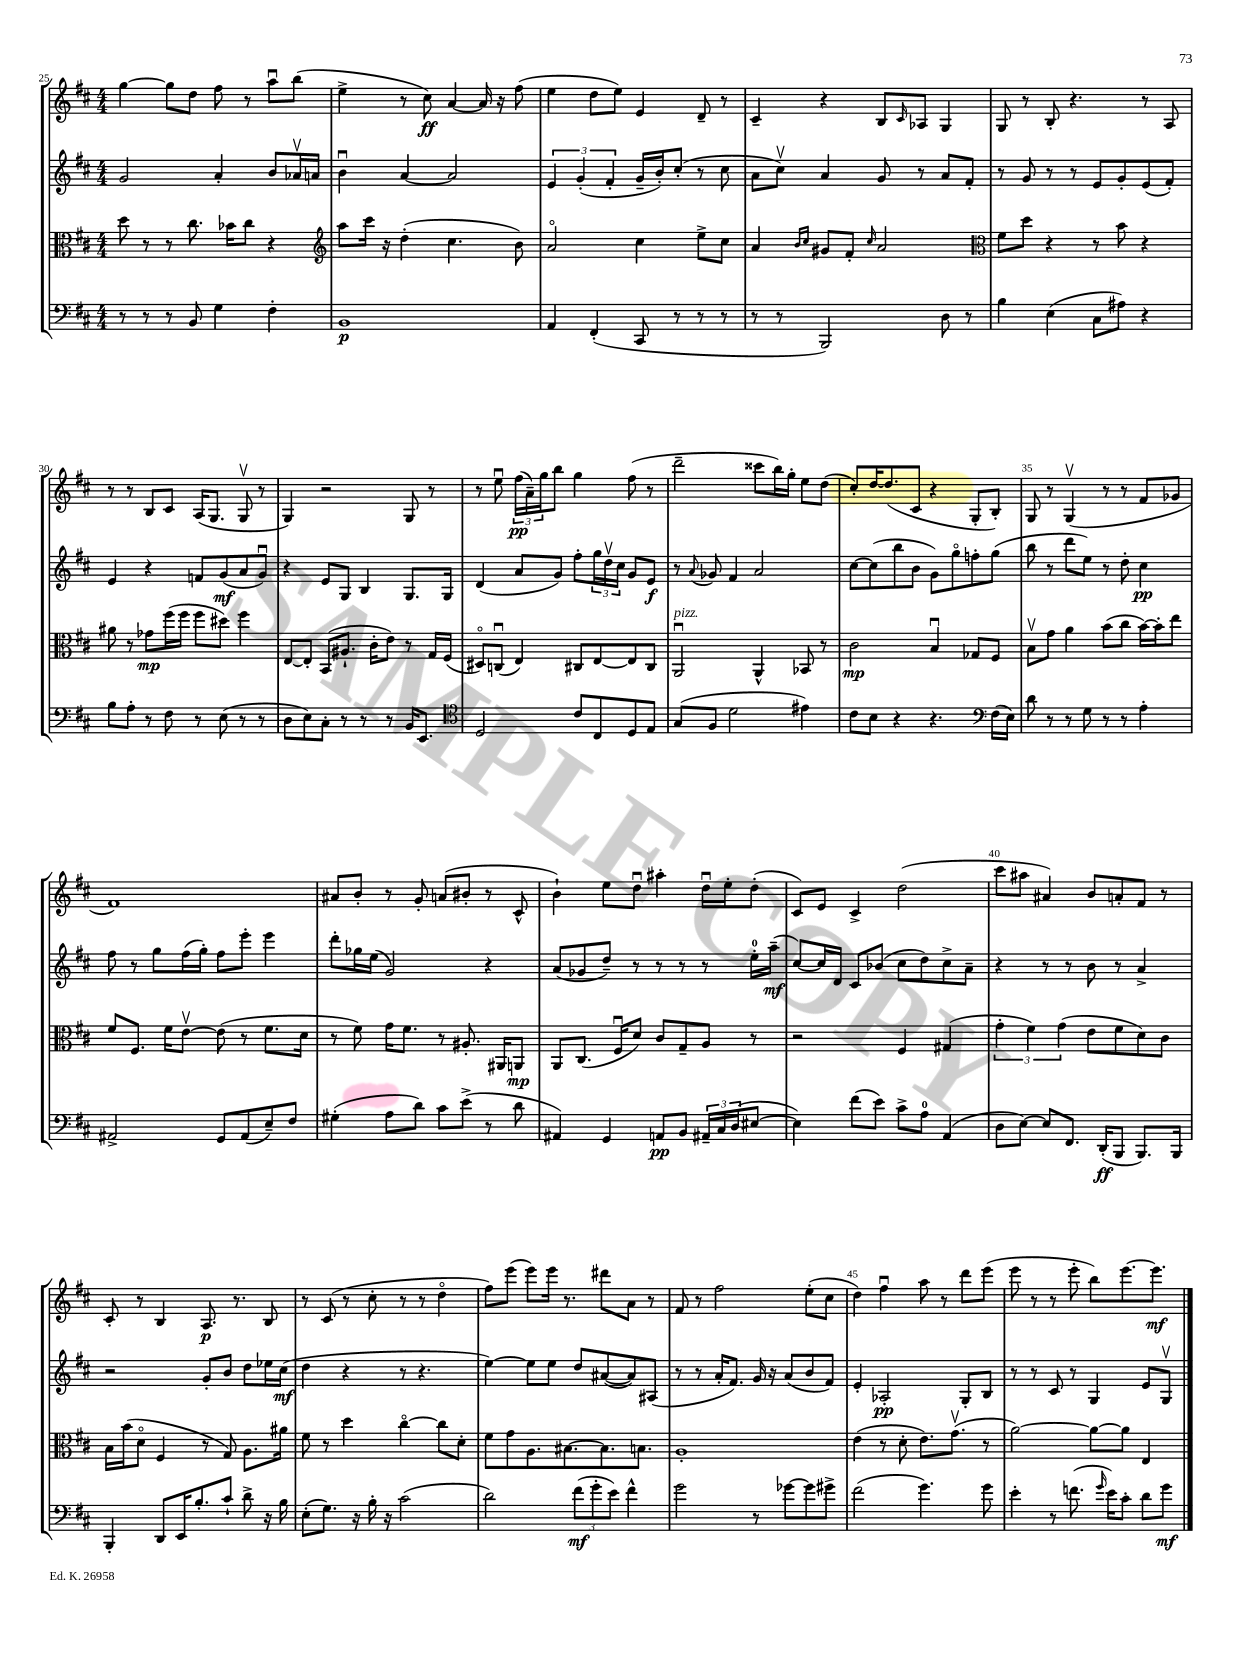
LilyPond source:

<<
\new StaffGroup <<
\new Staff = "s0" {
    \clef treble \key d \major \numericTimeSignature \time 4/4
    g''4~ g''8 d''8 fis''8 r8 a''8\downbow b''8( |
    e''4-> r8 cis''8\ff) a'4~ a'16 r16 fis''8( |
    e''4 d''8 e''8) e'4 d'8-- r8 |
    cis'4-- r4 b8 \grace { cis'16 } aes8 g4 |
    g8 r8 b8-. r4. r8 a8 |
    r8 r8 b8 cis'8 a16( g8. g8\upbow r8 |
    g4) r2 g8 r8 |
    r8 e''8\downbow \tuplet 3/2 { fis''16\pp( a'16--) g''16 } b''8 g''4 fis''8( r8 |
    d'''2-- cisis'''8 b''16) g''16-. e''8 d''8( |
    cis''8-.) d''16~ d''8.( cis'8 r4 g8-. b8-.) |
    g8 r8 g4\upbow( r8 r8 fis'8 ges'8 |
    fis'1) |
    ais'8 b'8-. r8 g'8-. a'8( bis'8-. r8 cis'8-^ |
    b'4-!) e''8 d''8\downbow ais''4-. d''16\downbow e''16-. d''8-.( |
    cis'8) e'8 cis'4-> d''2( |
    cis'''8 ais''8 ais'4) b'8 a'8-. fis'8 r8 |
    cis'8-. r8 b4 a8.\p r8. b8 |
    r8 cis'8( r8 cis''8-. r8 r8 d''4\flageolet |
    fis''8) e'''8( e'''8) e'''16 r8. dis'''8 a'8 r8 |
    fis'8 r8 fis''2 e''8-.( cis''8 |
    d''4) fis''4\downbow a''8 r8 d'''8 e'''8( |
    e'''8 r8 r8 e'''8-. b''8) e'''8.~ e'''8.\mf \bar "|." |
}
\new Staff = "s1" {
    \clef treble \key d \major \numericTimeSignature \time 4/4
    g'2 a'4-. b'8 aes'16\upbow a'16 |
    b'4\downbow a'4~ a'2 |
    \tuplet 3/2 { e'4 g'4-.( fis'4-. } g'16-- b'16-.) cis''8-.( r8 cis''8 |
    a'8 cis''8\upbow) a'4 g'8 r8 a'8 fis'8-. |
    r8 g'8 r8 r8 e'8 g'8-. e'8( fis'8-.) |
    e'4 r4 f'8 g'8\mf( a'8 g'8\downbow) |
    r4 e'8 g8 b4 g8. g16 |
    d'4( a'8 g'8) fis''8-. \tuplet 3/2 { g''16 d''16\upbow cis''16 } g'8 e'8\f |
    r8 \appoggiatura { a'8 } ges'8 fis'4 a'2 |
    cis''8~ cis''8( b''8 b'8 g'8) g''8\flageolet f''8-. g''8( |
    b''8 r8 d'''8 e''8) r8 d''8-. cis''4\pp |
    fis''8 r8 g''8 fis''16( g''16-.) fis''8 e'''8-. e'''4 |
    d'''8-. ges''16 e''16( g'2) r4 |
    a'8( ges'8 d''8--) r8 r8 r8 r8 e''16-0-. a''16--\mf( |
    cis''8~) cis''16 d'16 cis'8 bes'8( cis''8 d''8) cis''8-> a'8-- |
    r4 r8 r8 b'8 r8 a'4-> |
    r2 g'8-. b'8 d''8 ees''16 cis''16\mf( |
    d''4 r4 r8 r4. |
    e''4~) e''8 e''8 d''8 ais'8~( ais'8) ais8( |
    r8 r8 a'16-. fis'8.) g'16 r16 a'8( b'8 fis'8) |
    e'4-. aes2-.\pp g8-. b8 |
    r8 r8 cis'8 r8 g4 e'8 g8\upbow \bar "|." |
}
\new Staff = "s2" {
    \clef alto \key d \major \numericTimeSignature \time 4/4
    d''8 r8 r8 cis''8. bes'16 cis''8 r4 |
    \clef treble a''8 cis'''16 r16 d''4-.( cis''4. b'8) |
    a'2\flageolet cis''4 e''8-> cis''8 |
    a'4 \grace { b'16 cis''16 } gis'8 fis'8-. \grace { cis''16 } a'2 |
    \clef alto fis'8 d''8 r4 r8 b'8 r4 |
    ais'8 r8 ges'8\mp fis''16( fis''16 fis''8 dis''8) fis''4 |
    e8~ e8-. b,8( ais8.-! cis'16-. e'8) r8 g16 fis16( |
    dis8\flageolet) c8\downbow( e4) cis8 e8~ e8 cis8 |
    a,2\downbow^\markup { \italic "pizz." } a,4-^ bes,8 r8 |
    cis'2\mp b4\downbow ges8 fis8 |
    b8\upbow g'8 a'4 b'8( cis''8 b'16~) b'16-. e''8 |
    fis'8 fis8. fis'16 e'8~\upbow e'8( r8 fis'8. d'16 |
    r8 fis'8) g'16 fis'8. r8 ais8.-. ais,16 a,8\mp |
    a,8 cis8.( fis16\downbow d'8) cis'8 g8-- a8 r8 |
    r2 fis4 gis4( |
    \tuplet 3/2 { g'4-. fis'4) g'4( } e'8 fis'8 d'8) cis'8 |
    b16 b'16( d'8\flageolet fis4 r8 g8) a8. ais'16 |
    fis'8 r8 d''4 cis''4~\flageolet cis''8 d'8-. |
    fis'8 g'8 a8. bis8.~ bis8. b8. |
    a1-. |
    e'4( r8 d'8-. e'8.) g'8.\upbow( r8 |
    a'2~) a'8~ a'8 e4 \bar "|." |
}
\new Staff = "s3" {
    \clef bass \key d \major \numericTimeSignature \time 4/4
    r8 r8 r8 b,8 g4 fis4-. |
    b,1\p |
    a,4 fis,4-.( cis,8 r8 r8 r8 |
    r8 r8 b,,2) d8 r8 |
    b4 e4( cis8 ais8) r4 |
    b8 a8-. r8 fis8 r8 e8( r8 r8 |
    d8 e8) cis8-. r8 r8 r8 b,16 e,8. |
    \clef tenor d2 cis'8 cis8 d8 e8 |
    g8( fis8 d'2 eis'4) |
    cis'8 b8 r4 r4. \clef bass fis16( e16) |
    d'8 r8 r8 g8 r8 r8 a4-. |
    ais,2-> g,8 ais,8( e8--) fis8 |
    gis4-.( a8 d'8) cis'8 e'8->( r8 d'8 |
    ais,4) g,4 a,8\pp b,8 \tuplet 3/2 { ais,16-- cis16 d16( } eis8~ |
    eis4) fis'8( e'8) cis'8-> a8-0 a,4( |
    d8 e8~) e8 fis,8. d,16-.\ff( b,,8 b,,8.) b,,16 |
    b,,4-. d,8 e,16 b8.-. cis'8-! d'8-> r16 b16 |
    e8-.( g8.) r16 b16-. r16 cis'2( |
    d'2) \tuplet 3/2 { fis'8\mf( g'8-. e'8) } fis'4-^ |
    g'2 r8 ges'8~ ges'8 gis'8-> |
    fis'2( g'4.) g'8 |
    e'4-. r8 f'8.( \grace { g'16 } e'16) cis'8-. d'8 g'8\mf \bar "|." |
}
>>
>>
\layout { \context { \Score currentBarNumber = #25 \override BarNumber.break-visibility = ##(#f #t #t) barNumberVisibility = #(every-nth-bar-number-visible 5) } }
